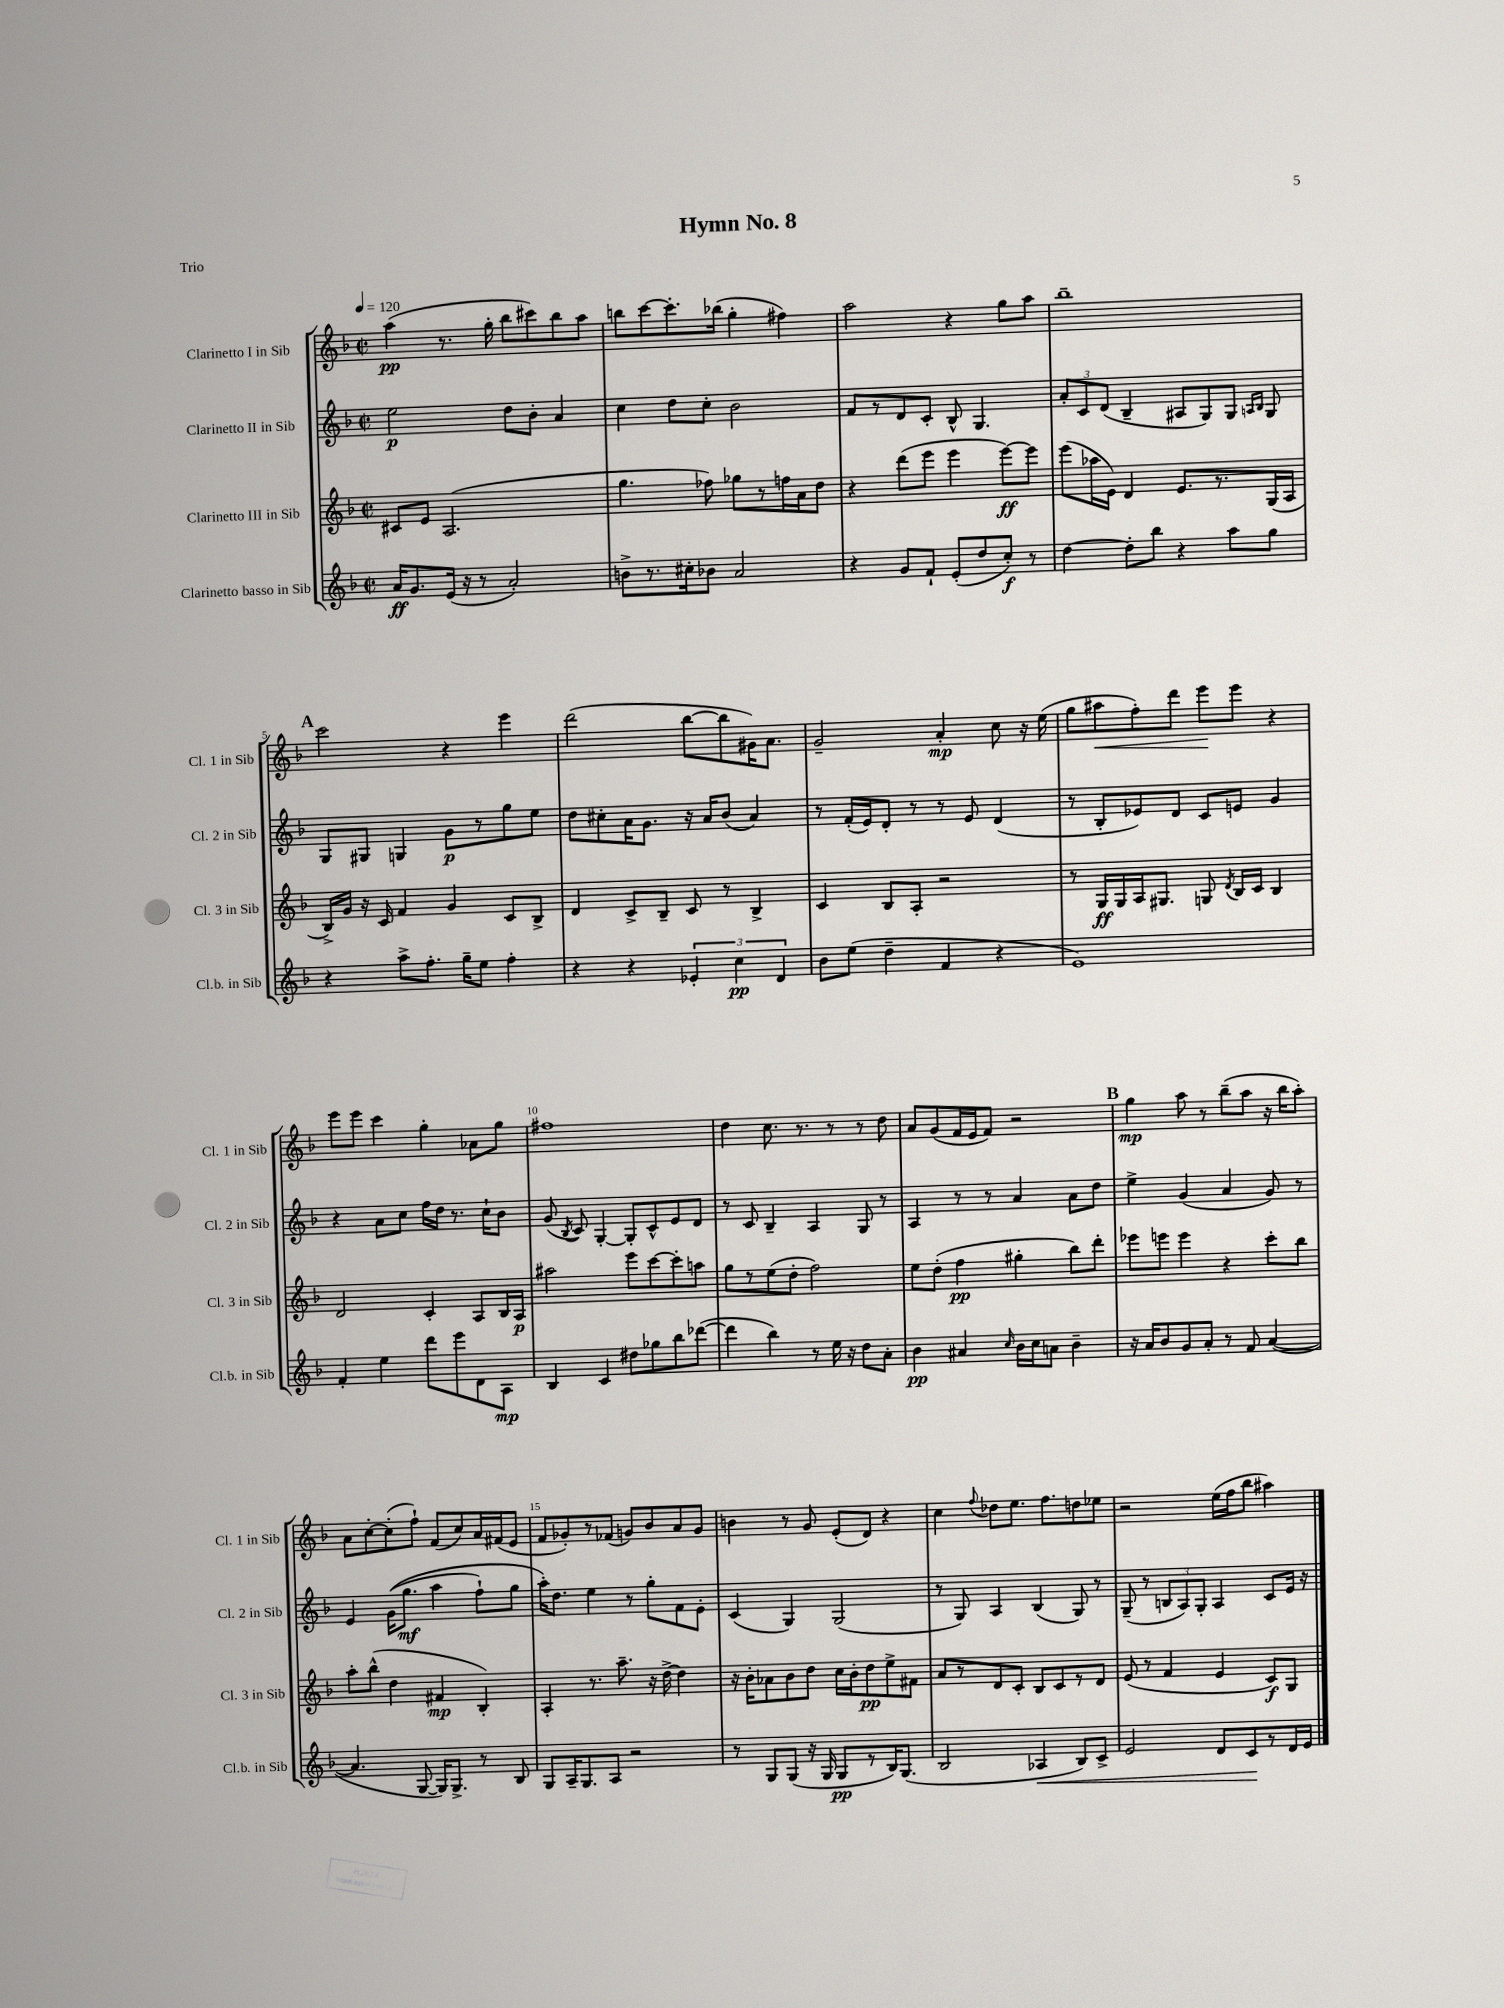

**kern	**dynam	**kern	**dynam	**kern	**dynam	**kern	**dynam
*part4	*part4	*part3	*part3	*part2	*part2	*part1	*part1
*staff4	*staff4	*staff3	*staff3	*staff2	*staff2	*staff1	*staff1
*I"Clarinetto basso in Sib	*	*I"Clarinetto III in Sib	*	*I"Clarinetto II in Sib	*	*I"Clarinetto I in Sib	*
*I'Cl.b. in Sib	*	*I'Cl. 3 in Sib	*	*I'Cl. 2 in Sib	*	*I'Cl. 1 in Sib	*
*clefG2	*	*clefG2	*	*clefG2	*	*clefG2	*
*k[b-]	*	*k[b-]	*	*k[b-]	*	*k[b-]	*
*M2/2	*	*M2/2	*	*M2/2	*	*M2/2	*
*met(c|)	*	*met(c|)	*	*met(c|)	*	*met(c|)	*
*MM120	*	*MM120	*	*MM120	*	*MM120	*
=1	=1	=1	=1	=1	=1	=1	=1
16a/KL	ff	8c#X/L	.	2ee\	p	(4aa\	pp
8.g/	.	.	.	.	.	.	.
.	.	8e/J	.	.	.	.	.
(16e/Jk	.	(2.A/	.	.	.	8.r	.
16r	.	.	.	.	.	.	.
8r	.	.	.	.	.	.	.
.	.	.	.	.	.	16gg'\	.
2a'/)	.	.	.	8dd\L	.	8bb-\L	.
.	.	.	.	8b-'\J	.	8ccc#X\)	.
.	.	.	.	4a/	.	8bb-\	.
.	.	.	.	.	.	8aa\J	.
=2	=2	=2	=2	=2	=2	=2	=2
8bn^\L	.	4.gg\	.	4cc\	.	8bbn\L	.
8.r	.	.	.	.	.	[8ccc\	.
.	.	.	.	8dd\L	.	8.ccc'\]	.
16cc#X'\k	.	.	.	.	.	.	.
8b-X\J	.	8ff-X\)	.	8cc'\J	.	.	.
.	.	.	.	.	.	(16bb-X\Jk	.
2a/	.	8gg-X\L	.	2b-\	.	4gg'\	.
.	.	8r	.	.	.	.	.
.	.	16ffn\L	.	.	.	4ff#X\)	.
.	.	16a\J	.	.	.	.	.
.	.	8dd\J	.	.	.	.	.
=3	=3	=3	=3	=3	=3	=3	=3
4r	.	4r	.	8f/L	.	2aa\	.
.	.	.	.	8r	.	.	.
8g/L	.	(8ddd\L	.	8d/	.	.	.
8f`/J	.	8eee\J	.	8c'/J	.	.	.
(8e'/L	.	4eee\	.	8B-^^/	.	4r	.
8dd/	.	.	.	4.G/	.	.	.
8cc'/J)	f	[8eee\L)	ff	.	.	8gg\L	.
8r	.	8eee\J]	.	.	.	8aa\J	.
=4	=4	=4	=4	=4	=4	=4	=4
[4dd\	.	(8eee\L	.	12a'/L	.	1bb-~	.
.	.	.	.	12c/	.	.	.
.	.	16aa-X\L	.	.	.	.	.
.	.	.	.	(12d/J	.	.	.
.	.	16e\JJ)	.	.	.	.	.
8dd'\L]	.	4d/	.	4B-~/	.	.	.
8bb-\J	.	.	.	.	.	.	.
4r	.	8.e/L	.	8A#X/L	.	.	.
.	.	.	.	8G/)	.	.	.
.	.	8.r	.	.	.	.	.
8aa\L	.	.	.	8G/J	.	.	.
.	.	.	.	16qqAn/LL	.	.	.
.	.	.	.	16qqB-/JJ	.	.	.
8gg\J	.	(16G/L	.	8G/	.	.	.
.	.	16A/JJ	.	.	.	.	.
!!LO:LB:g=z
!!LO:REH:place=s1:t=A
=5	=5	=5	=5	=5	=5	=5	=5
4r	.	16B-^/LL)	.	8G/L	.	2ccc\	.
.	.	16g/JJ	.	.	.	.	.
.	.	16r	.	8G#X/J	.	.	.
.	.	16c/	.	.	.	.	.
8aa^\L	.	4f/	.	4Gn/	.	.	.
8.ff'\J	.	.	.	.	.	.	.
.	.	4g/	.	8g\L	p	4r	.
16gg~\KL	.	.	.	.	.	.	.
8ee\J	.	.	.	8r	.	.	.
4ff'\	.	8c/L	.	8gg\	.	4eee\	.
.	.	8B-^/J	.	8ee\J	.	.	.
=6	=6	=6	=6	=6	=6	=6	=6
4r	.	4d/	.	8dd\L	.	(2ddd\	.
.	.	.	.	8cc#X'\	.	.	.
4r	.	8c^/L	.	16a\K	.	.	.
.	.	.	.	8.g\J	.	.	.
.	.	8B-~/J	.	.	.	.	.
6e-X'/	.	8c/	.	16r	.	[8bb-\L	.
.	.	.	.	16a/KL	.	.	.
.	.	8r	.	(8b-/J	.	8bb-\]	.
6cc\	pp	.	.	.	.	.	.
.	.	4B-^/	.	4a/)	.	16g#X\K)	.
.	.	.	.	.	.	8.a\J	.
6d/	.	.	.	.	.	.	.
=7	=7	=7	=7	=7	=7	=7	=7
8b-\L	.	4c/	.	8r	.	2g~/	.
(8ee\J	.	.	.	(16f'/LL	.	.	.
.	.	.	.	16e/J)	.	.	.
4dd~\	.	8B-/L	.	8d'/J	.	.	.
.	.	8A'/J	.	8r	.	.	.
4f/	.	2r	.	8r	.	4a'/	mp
.	.	.	.	8e/	.	.	.
4r	.	.	.	(4d/	.	8cc\	.
.	.	.	.	.	.	16r	.
.	.	.	.	.	.	(16ee\	.
=8	=8	=8	=8	=8	=8	=8	=8
1e)	.	8r	.	8r	.	8gg\L	.
!	!	!	!	!	!	!	!LO:HP:b
.	.	16G/LL	ff	8B-'/L	.	8aa#X\	<
.	.	16G/	.	.	.	.	.
.	.	16A/J	.	8e-X/)	.	8ff'\)	.
.	.	8.G#X/J	.	.	.	.	.
.	.	.	.	8d/J	.	8ddd\J	.
.	.	8Gn/	.	8c/L	.	8eee\L	.
.	.	8qd/	.	.	.	.	.
.	.	16B-/LL	.	8en/J	.	8eee\J	[
.	.	16c/JJ	.	.	.	.	.
.	.	4B-/	.	4g/	.	4r	.
!!LO:LB:g=z
=9	=9	=9	=9	=9	=9	=9	=9
4f'/	.	2d/	.	4r	.	8eee\L	.
.	.	.	.	.	.	8eee\J	.
4ee\	.	.	.	8a\L	.	4ccc\	.
.	.	.	.	8cc\J	.	.	.
8ddd\L	.	4c'/	.	16ff\LL	.	4gg'\	.
.	.	.	.	16dd\JJ	.	.	.
8eee\	.	.	.	8.r	.	.	.
8d\	.	8A/L	.	.	.	8a-X\L	.
.	.	.	.	16cc`\KL	.	.	.
8A\J	mp	16B-/L	.	8b-\J	.	8gg\J	.
.	.	16A/JJ	p	.	.	.	.
=10	=10	=10	=10	=10	=10	=10	=10
4B-/	.	2aa#X\	.	(8g/	.	1ff#X	.
.	.	.	.	8qB-/	.	.	.
.	.	.	.	8c/)	.	.	.
4c/	.	.	.	[4G'/	.	.	.
8dd#X\L	.	8eee\L	.	8G'/L]	.	.	.
8gg-X\	.	[8ccc\	.	8c^^/	.	.	.
8bb-\	.	8ccc'\]	.	8e/	.	.	.
([8ddd-X\J	.	8aan\J	.	8d/J	.	.	.
=11	=11	=11	=11	=11	=11	=11	=11
4ddd-\]	.	8gg\L	.	8r	.	4dd\	.
.	.	8r	.	8c/	.	.	.
4bb-\)	.	(8ee\	.	4B-~/	.	8.cc\	.
.	.	8dd'\J	.	.	.	.	.
.	.	.	.	.	.	8.r	.
8r	.	2ff\)	.	4A/	.	.	.
16ee\	.	.	.	.	.	8r	.
16r	.	.	.	.	.	.	.
8dd\L	.	.	.	8G/	.	8r	.
8a'\J	.	.	.	8r	.	8dd\	.
=12	=12	=12	=12	=12	=12	=12	=12
4b-\	pp	8ee\L	.	4A/	.	8a/L	.
.	.	(8dd'\J	.	.	.	(8g/	.
4a#X/	.	4ff\	pp	8r	.	16f/L	.
.	.	.	.	.	.	16e/J	.
.	.	.	.	8r	.	8f/J)	.
16qqcc/	.	.	.	.	.	.	.
16b-\LL	.	4gg#X'\	.	4a/	.	2r	.
16cc\J	.	.	.	.	.	.	.
8an\J	.	.	.	.	.	.	.
4b-~\	.	8bb-\L)	.	8a\L	.	.	.
.	.	8ddd'\J	.	8dd\J	.	.	.
!!LO:REH:place=s1:t=B
=13	=13	=13	=13	=13	=13	=13	=13
16r	.	8eee-X\L	.	4ee^\	.	4gg\	mp
16a/KL	.	.	.	.	.	.	.
8b-/	.	8eeen\J	.	.	.	.	.
8g/	.	4eee\	.	(4g/	.	8aa\	.
8a'/J	.	.	.	.	.	8r	.
8r	.	4r	.	4a/	.	(8bb-~\L	.
8f/	.	.	.	.	.	8aa\J	.
([4a/	.	8ccc'\L	.	8g/)	.	16r	.
.	.	.	.	.	.	16bb-\KL	.
.	.	8bb-\J	.	8r	.	8aa'\J)	.
!!LO:LB:g=z
=14	=14	=14	=14	=14	=14	=14	=14
4.a/]	.	8aa'\L	.	4e/	.	8a\L	.
.	.	(8bb-^^\J	.	.	.	[8cc'\	.
.	.	4dd\	.	((16g\KL	.	(8cc'\]	.
.	.	.	.	8.gg\J	mf	.	.
[8G/	.	.	.	.	.	8ff`\J)	.
16G/KL])	.	4f#X/	mp	4aa\	.	(8f/L	.
8.G^/J	.	.	.	.	.	.	.
.	.	.	.	.	.	8cc/)	.
8r	.	4B-'/)	.	8ff`\L)	.	16a/L	.
.	.	.	.	.	.	(16f#X/J	.
8B-/	.	.	.	8gg\J	.	8e/J	.
=15	=15	=15	=15	=15	=15	=15	=15
8G/L	.	4A'/	.	16aa'\KL)	.	8f/L	.
.	.	.	.	8.dd\J	.	.	.
16A~/K	.	.	.	.	.	8g-X'/)	.
8.G/	.	.	.	.	.	.	.
.	.	8.r	.	4ee\	.	8r	.
8A/J	.	.	.	.	.	(8f-X/J	.
.	.	8.aa~\	.	.	.	.	.
2r	.	.	.	8r	.	8gn/L)	.
.	.	16r	.	8gg'\L	.	8b-/	.
.	.	[16dd^\	.	.	.	.	.
.	.	4dd\]	.	8f\	.	8a/	.
.	.	.	.	8e'\J	.	8g/J	.
=16	=16	=16	=16	=16	=16	=16	=16
8r	.	16r	.	(4c/	.	4bn\	.
.	.	16b-'\KL	.	.	.	.	.
8G/L	.	8a-X\	.	.	.	.	.
(8G/J	.	8b-\	.	4G/)	.	8r	.
16r	.	8dd\J	.	.	.	8g/	.
16G/	.	.	.	.	.	.	.
8G/L	pp	16cc\LL	.	(2G/	.	(8e'/L	.
.	.	16b-'\J	.	.	.	.	.
8r	.	8dd\	pp	.	.	8d/J)	.
16B-/K)	.	8ee^\	.	.	.	4r	.
(8.G/J	.	.	.	.	.	.	.
.	.	8f#X\J	.	.	.	.	.
=17	=17	=17	=17	=17	=17	=17	=17
2B-/	.	8a/L	.	8r	.	4cc\	.
.	.	8r	.	8G/)	.	.	.
.	.	.	.	.	.	8qqff/	.
.	.	8d/	.	4A/	.	8dd-X\L	.
.	.	8c'/J	.	.	.	8.ee\J	.
!	!LO:HP:b	!	!	!	!	!	!
4A-X/	<	8B-/L	.	(4B-/	.	.	.
.	.	.	.	.	.	8.ff\L	.
.	.	8c/	.	.	.	.	.
8B-/L)	.	8r	.	8G/)	.	8ddn\	.
8c^/J	.	8d/J	.	8r	.	8ee-X\J	.
=18	=18	=18	=18	=18	=18	=18	=18
2e/	.	(8e/	.	(8G~/	.	2r	.
.	.	8r	.	8r	.	.	.
.	.	4f/	.	12Bn/L	.	.	.
.	.	.	.	12A/)	.	.	.
.	.	.	.	12G'/J	.	.	.
8d/L	.	4e/	.	4A/	.	(16ee\LL	.
.	.	.	.	.	.	16ff\J	.
8c/	.	.	.	.	.	8bb-\J	.
8r	[	8c/L)	f	8c/L	.	4aa#X\)	.
16d/L	.	8G/J	.	16e/Jk	.	.	.
16e/JJ	.	.	.	16r	.	.	.
==	==	==	==	==	==	==	==
*-	*-	*-	*-	*-	*-	*-	*-
